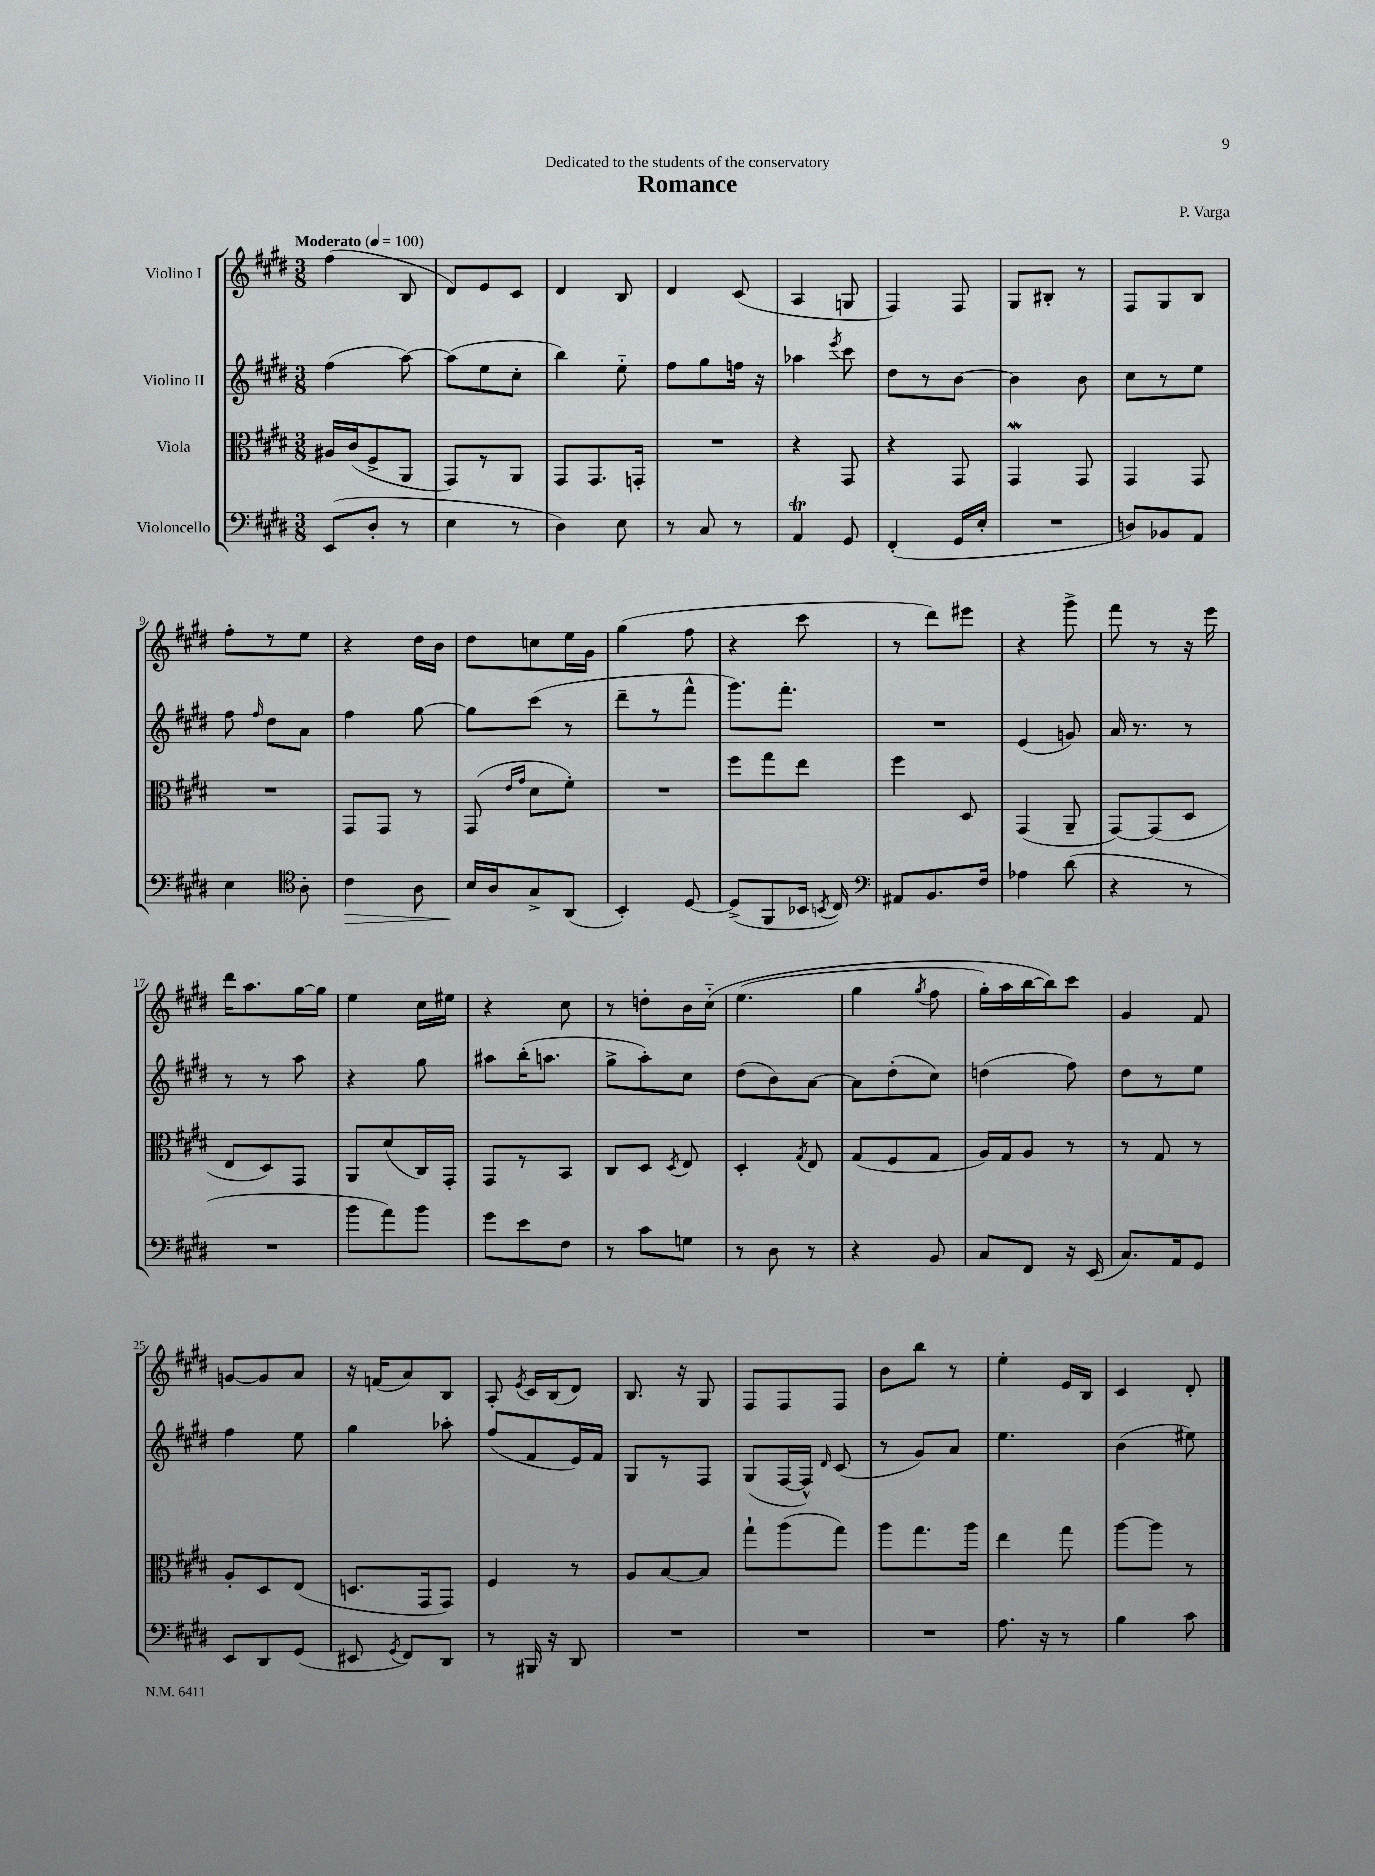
\header { title = "Romance" composer = "P. Varga" dedication = "Dedicated to the students of the conservatory" }
<<
\new StaffGroup <<
\new Staff = "s0" \with { instrumentName = "Violino I" } {
    \clef treble \key e \major \numericTimeSignature \time 3/8 \tempo "Moderato" 4 = 100
    \autoBeamOff fis''4( b8 |
    dis'8[) e'8 cis'8] |
    dis'4 b8 |
    dis'4 cis'8( |
    a4 g8 |
    fis4) fis8 |
    gis8[ bis8]-. r8 |
    fis8[ gis8 b8] |
    fis''8[-. r8 e''8] |
    r4 dis''16[ b'16] |
    dis''8[ c''8 e''16 gis'16] |
    gis''4( fis''8 |
    r4 cis'''8 |
    r8 dis'''8[) eis'''8] |
    r4 gis'''8-> |
    fis'''8 r8 r16 e'''16 |
    dis'''16[ a''8. gis''16~ gis''16] |
    e''4 cis''16[ eis''16] |
    r4 cis''8 |
    r8 d''8[-. b'16 cis''16]-_\( |
    e''4.( |
    gis''4 \acciaccatura { gis''8 } fis''8 |
    gis''16[-.) a''16 b''16~ b''16\) cis'''8] |
    gis'4 fis'8 |
    g'8[~ g'8 a'8] |
    r16 f'16[( a'8) b8] |
    a8-. \acciaccatura { e'8 } cis'16[ b16( dis'8]) |
    b8. r16 gis8 |
    fis8[ fis8 fis8] |
    b'8[ b''8] r8 |
    e''4-. e'16[ b16] |
    cis'4 dis'8-. \bar "|." |
}
\new Staff = "s1" \with { instrumentName = "Violino II" } {
    \clef treble \key e \major \numericTimeSignature \time 3/8
    \autoBeamOff fis''4( a''8~) |
    a''8[( e''8 cis''8]-. |
    b''4) e''8-_ |
    fis''8[ gis''8 f''16] r16 |
    aes''4 \acciaccatura { e'''8 } cis'''8 |
    dis''8[ r8 b'8]~ |
    b'4 b'8 |
    cis''8[ r8 e''8] |
    fis''8 \grace { fis''16 } dis''8[ a'8] |
    fis''4 gis''8~ |
    gis''8[ cis'''8]( r8 |
    dis'''8[-- r8 fis'''8]-^ |
    gis'''8.[) fis'''8.]-. |
    R4. |
    e'4( g'8) |
    a'16 r8. r8 |
    r8 r8 a''8 |
    r4 gis''8 |
    ais''8[ b''16-.( a''8.] |
    gis''8[-> a''8-.) cis''8] |
    dis''8[( b'8) a'8]~ |
    a'8[ dis''8-.( cis''8]) |
    d''4( fis''8) |
    dis''8[ r8 e''8] |
    fis''4 e''8 |
    gis''4 aes''8-. |
    fis''8[( fis'8 e'16) fis'16] |
    gis8[ r8 fis8] |
    gis8[( fis16~ fis16]-^) \grace { dis'16 } cis'8( |
    r8 gis'8[) a'8] |
    e''4. |
    b'4( eis''8) \bar "|." |
}
\new Staff = "s2" \with { instrumentName = "Viola" } {
    \clef alto \key e \major \numericTimeSignature \time 3/8
    \autoBeamOff ais16[ cis'16( fis8-> a,8] |
    gis,8[) r8 a,8] |
    gis,8[ gis,8. g,16]-. |
    R4. |
    r4 gis,8 |
    r4 gis,8 |
    gis,4\mordent gis,8 |
    gis,4 gis,8 |
    R4. |
    gis,8[ gis,8] r8 |
    gis,8( \grace { e'16[ gis'16] } dis'8[ fis'8]-.) |
    R4. |
    fis''8[ gis''8 e''8] |
    fis''4 dis8 |
    gis,4( a,8-- |
    gis,8[~) gis,8( dis8] |
    e8[ dis8) gis,8] |
    a,8[ dis'8( cis16) gis,16]-. |
    gis,8[ r8 b,8] |
    cis8[ dis8] \acciaccatura { dis8 } e8 |
    dis4-. \acciaccatura { gis8 } e8 |
    gis8[( fis8 gis8] |
    a16[) gis16 a8] r8 |
    r8 gis8 r8 |
    a8[-. dis8 e8]( |
    d8.[ gis,16 gis,8]) |
    fis4 r8 |
    a8[ b8~ b8] |
    gis''8[-! a''8( gis''8]) |
    a''8[ gis''8. a''16] |
    e''4 gis''8 |
    a''8[~ a''8] r8 \bar "|." |
}
\new Staff = "s3" \with { instrumentName = "Violoncello" } {
    \clef bass \key e \major \numericTimeSignature \time 3/8
    \autoBeamOff e,8[( dis8]-. r8 |
    e4 r8 |
    dis4) e8 |
    r8 cis8 r8 |
    a,4\trill gis,8 |
    fis,4-.( gis,16[ e16]-. |
    R4. |
    d8[) bes,8 a,8] |
    e4 \clef tenor a8-. |
    cis'4\> a8 |
    b16[\! a16 gis8-> a,8]( |
    b,4-.) dis8~ |
    dis8[->( fis,8 bes,16] \acciaccatura { b,8 } cis16) |
    \clef bass ais,8[ b,8. fis16] |
    aes4 dis'8( |
    r4 r8 |
    R4. |
    b'8[ a'8) b'8] |
    gis'8[ e'8 fis8] |
    r8 cis'8[ g8] |
    r8 dis8 r8 |
    r4 b,8 |
    cis8[ fis,8] r16 e,16( |
    cis8.[) a,16 gis,8] |
    e,8[ dis,8 gis,8]( |
    eis,8 \acciaccatura { gis,8 } fis,8[) dis,8] |
    r8 bis,,16 r16 dis,8 |
    R4. |
    R4. |
    R4. |
    a8. r16 r8 |
    b4 cis'8 \bar "|." |
}
>>
>>
